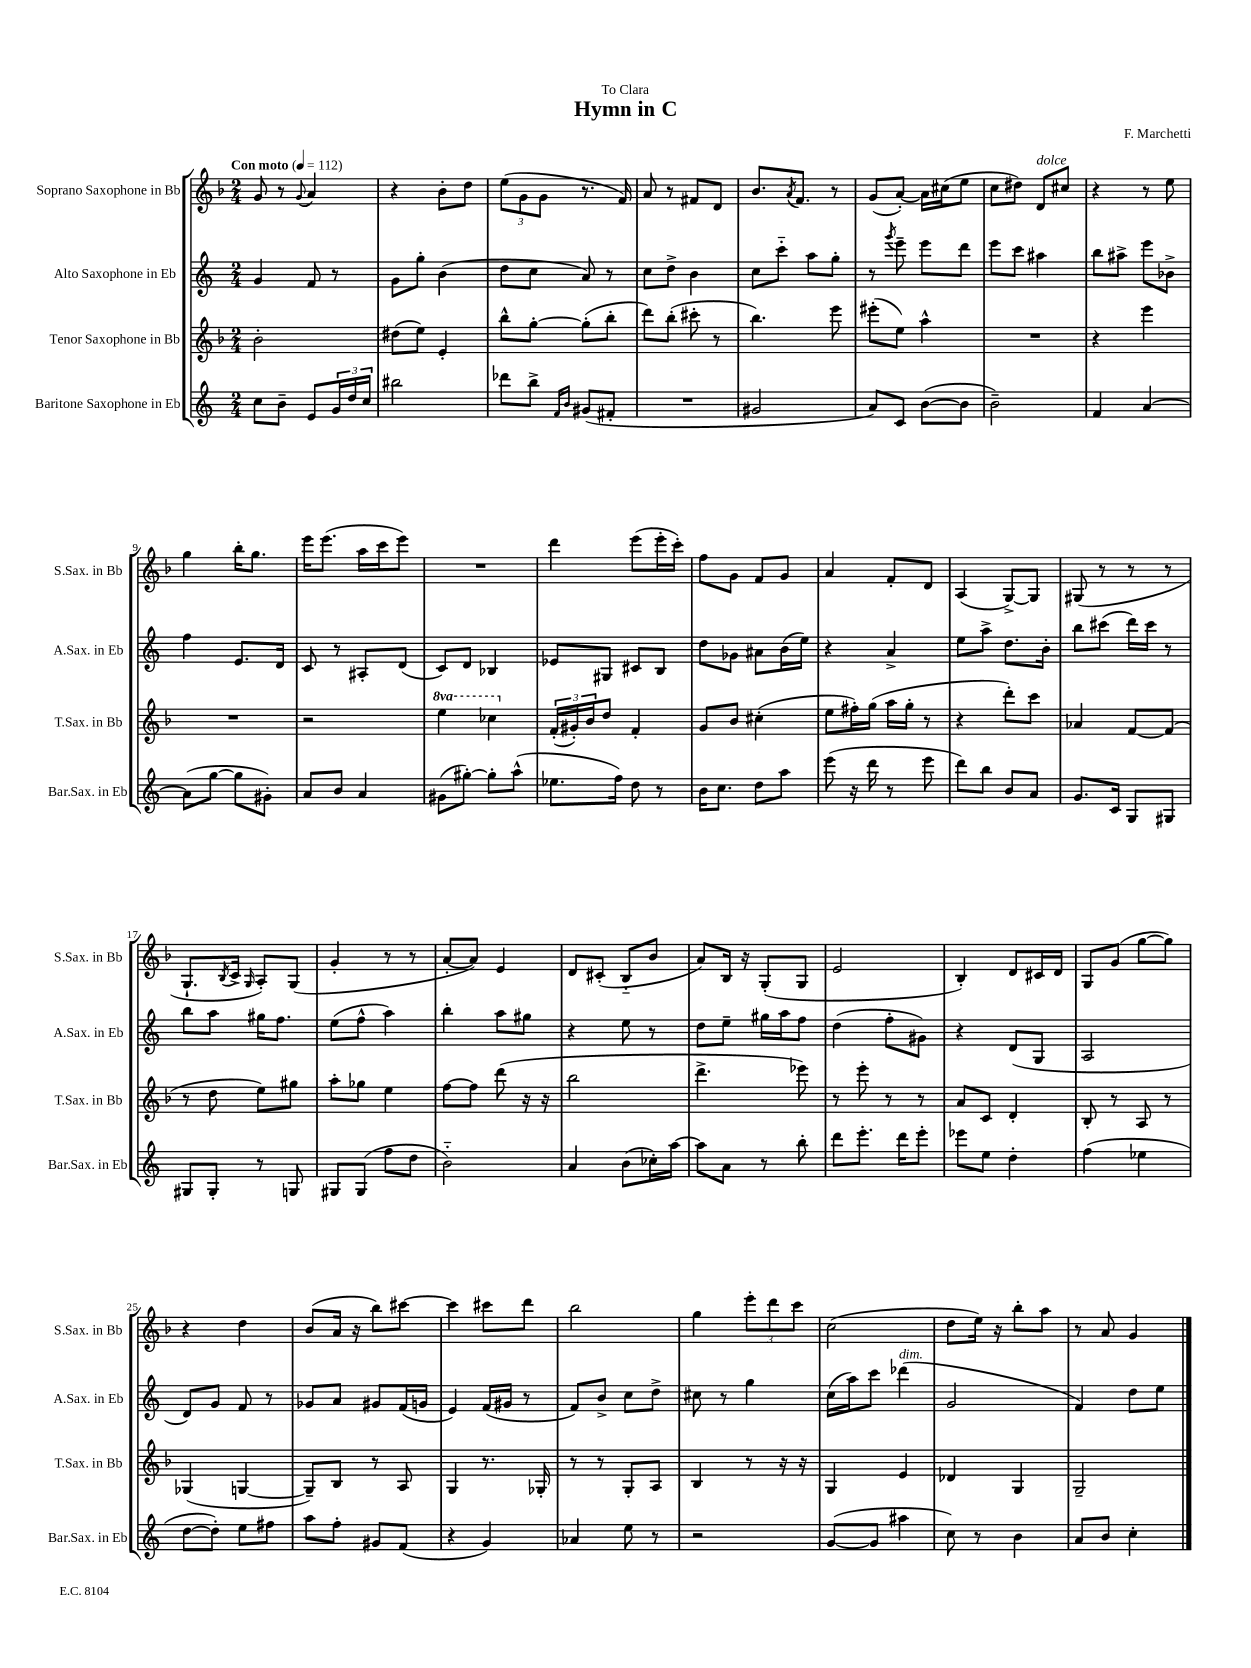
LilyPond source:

\header { title = "Hymn in C" composer = "F. Marchetti" dedication = "To Clara" }
<<
\new StaffGroup <<
\new Staff = "s0" \with { instrumentName = "Soprano Saxophone in Bb" shortInstrumentName = "S.Sax. in Bb" } {
    \clef treble \key f \major \numericTimeSignature \time 2/4 \tempo "Con moto" 4 = 112
    g'8 r8 \appoggiatura { g'8 } a'4 |
    r4 bes'8-. d''8 |
    \tuplet 3/2 { e''8( g'8 g'8 } r8. f'16) |
    a'8 r8 fis'8 d'8 |
    bes'8. \acciaccatura { a'8 } f'8. r8 |
    g'8( a'8~-.) a'16 cis''16( e''8 |
    c''8 dis''8) d'8^\markup { \italic "dolce" } cis''8 |
    r4 r8 e''8 |
    g''4 bes''16-. g''8. |
    e'''16 e'''8.( a''16 c'''16 e'''8) |
    R2 |
    d'''4 e'''8( e'''16-. c'''16-.) |
    f''8 g'8 f'8 g'8 |
    a'4 f'8-. d'8 |
    a4( g8~->) g8 |
    gis8( r8 r8 r8 |
    g8.-! \acciaccatura { bes8 } c'16-> \grace { g16 } a8-.) g8( |
    g'4-. r8 r8 |
    a'8~-. a'8) e'4 |
    d'8 cis'8-.( bes8-_ bes'8 |
    a'8) bes16 r16 g8-.( g8 |
    e'2 |
    bes4-.) d'8 cis'16 d'16 |
    g8 g'8( g''8~ g''8) |
    r4 d''4 |
    bes'8( a'16 r16 bes''8) cis'''8~ |
    cis'''4 cis'''8 d'''8 |
    bes''2 |
    g''4 \tuplet 3/2 { e'''8-. d'''8 c'''8 } |
    c''2( |
    d''8 e''16) r16 bes''8-. a''8 |
    r8 a'8 g'4 \bar "|." |
}
\new Staff = "s1" \with { instrumentName = "Alto Saxophone in Eb" shortInstrumentName = "A.Sax. in Eb" } {
    \clef treble \key c \major \numericTimeSignature \time 2/4
    g'4 f'8 r8 |
    g'8 g''8-. b'4( |
    d''8 c''8 a'8) r8 |
    c''8 d''8-> b'4 |
    c''8 c'''8-_ a''8 g''8-. |
    r8 \acciaccatura { g'''8 } e'''8-- e'''8 d'''8 |
    e'''8 c'''8 ais''4 |
    b''8 ais''8-> e'''8 bes'8-> |
    f''4 e'8. d'16 |
    c'8 r8 ais8-. d'8( |
    c'8) d'8 bes4 |
    ees'8 gis8 cis'8 b8 |
    d''8 ges'8 ais'8 b'16( e''16) |
    r4 a'4-> |
    e''8 a''8-> d''8. b'16-. |
    b''8 cis'''8( d'''16) cis'''16 r8 |
    b''8 a''8 gis''16 f''8. |
    e''8( f''8-^ a''4) |
    b''4-. a''8 gis''8 |
    r4 e''8 r8 |
    d''8 e''8-- gis''16 a''16 f''8 |
    d''4( f''8-. gis'8) |
    r4 d'8( g8 |
    a2 |
    d'8) g'8 f'8 r8 |
    ges'8 a'8 gis'8 f'16( g'16 |
    e'4) f'16( gis'16 r8 |
    f'8) b'8-> c''8 d''8-> |
    cis''8 r8 g''4 |
    c''16( a''16) c'''8 des'''4^\markup { \italic "dim." }( |
    g'2 |
    f'4) d''8 e''8 \bar "|." |
}
\new Staff = "s2" \with { instrumentName = "Tenor Saxophone in Bb" shortInstrumentName = "T.Sax. in Bb" } {
    \clef treble \key f \major \numericTimeSignature \time 2/4 \set Staff.ottavationMarkups = #ottavation-simple-ordinals
    bes'2-. |
    dis''8( e''8) e'4-. |
    bes''8-^ g''8~-. g''8-.( bes''8-. |
    d'''8) bes''8-.( cis'''8-. r8 |
    bes''4.) e'''8 |
    eis'''8-.( e''8) a''4-^ |
    R2 |
    r4 e'''4 |
    R2 |
    r2 |
    \ottava #1 e'''4 ces'''4 \ottava #0 |
    \tuplet 3/2 { f'16-.( gis'16-.) bes'16 } d''8 f'4-. |
    g'8 bes'8 cis''4-.( |
    e''8 fis''16-.) g''16( a''16 g''16-. r8 |
    r4 d'''8-.) c'''8 |
    aes'4 f'8~ f'8( |
    r8 d''8 e''8) gis''8 |
    a''8-. ges''8 e''4 |
    f''8~ f''8 d'''8( r16 r16 |
    bes''2 |
    d'''4.-> ees'''8) |
    r8 e'''8-. r8 r8 |
    a'8 c'8 d'4-. |
    bes8-. r8 a8 r8 |
    ges4( g4~ |
    g8--) bes8 r8 a8 |
    g4 r8. ges16-. |
    r8 r8 g8-. a8 |
    bes4 r8 r16 r16 |
    g4 e'4 |
    des'4 g4 |
    g2-- \bar "|." |
}
\new Staff = "s3" \with { instrumentName = "Baritone Saxophone in Eb" shortInstrumentName = "Bar.Sax. in Eb" } {
    \clef treble \key c \major \numericTimeSignature \time 2/4
    c''8 b'8-- e'8 \tuplet 3/2 { g'16 d''16 c''16 } |
    bis''2 |
    des'''8 b''8-> \grace { f'16 b'16 } gis'8( fis'8-. |
    R2 |
    gis'2 |
    a'8) c'8 b'8~( b'8 |
    b'2--) |
    f'4 a'4~ |
    a'8( g''8~ g''8 gis'8-.) |
    a'8 b'8 a'4 |
    gis'8( gis''8~-.) gis''8-. a''8-^( |
    ees''8. f''16) d''8 r8 |
    b'16 c''8. d''8 a''8 |
    e'''8( r16 d'''16 r8 e'''8 |
    d'''8) b''8 b'8 a'8 |
    g'8. c'16 g8 gis8 |
    gis8 gis8-. r8 g8 |
    gis8 gis8( f''8 d''8 |
    b'2-_) |
    a'4 b'8( ces''16-.) a''16~ |
    a''8 a'8 r8 b''8-. |
    d'''8 e'''8.-. d'''16 e'''8-. |
    ees'''8 e''8 d''4-. |
    f''4( ees''4 |
    d''8~ d''8-.) e''8 fis''8 |
    a''8 f''8-. gis'8 f'8( |
    r4 g'4) |
    aes'4 e''8 r8 |
    r2 |
    g'8~( g'8 ais''4 |
    c''8) r8 b'4 |
    a'8 b'8 c''4-. \bar "|." |
}
>>
>>
